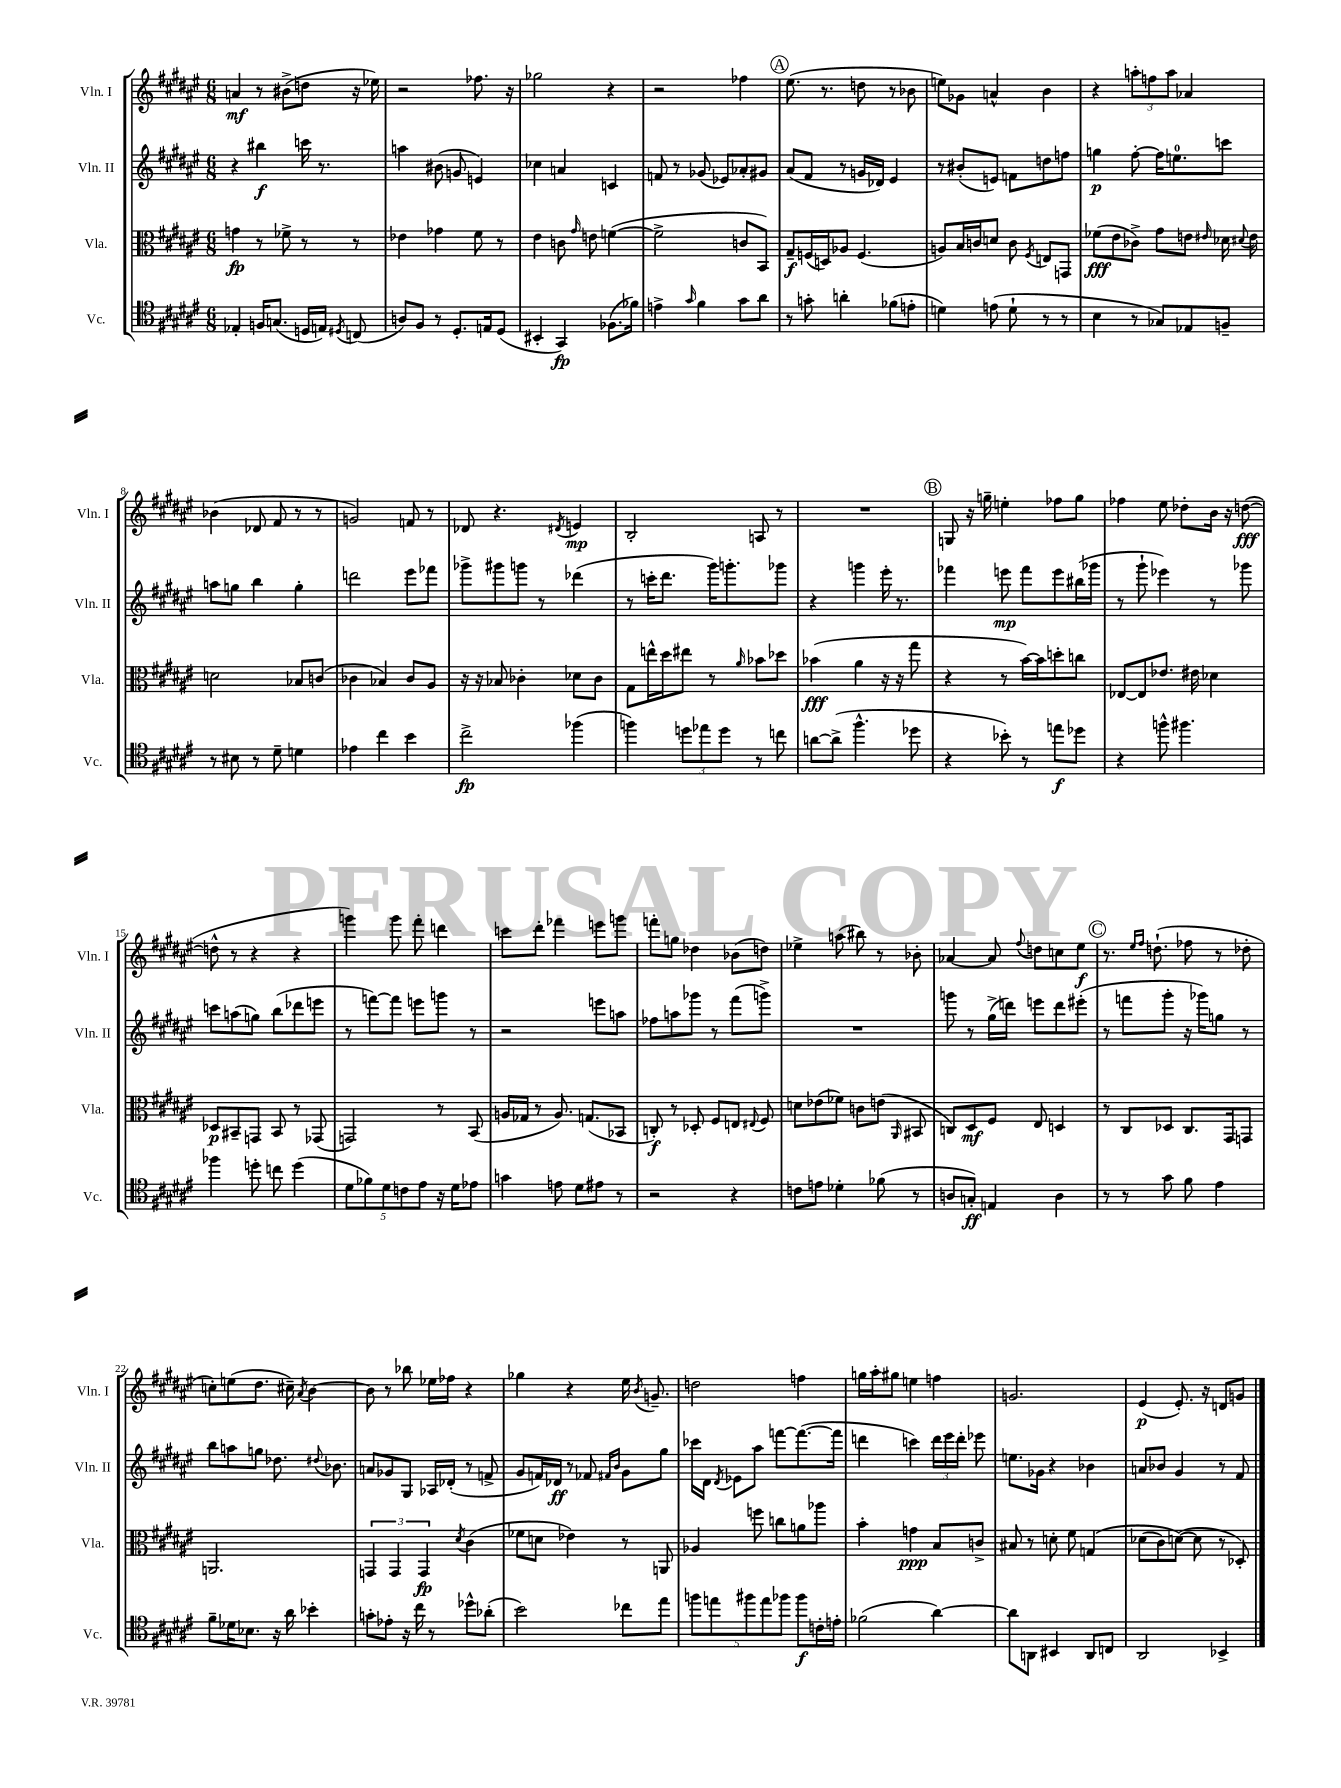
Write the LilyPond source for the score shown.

<<
\new StaffGroup <<
\new Staff = "s0" \with { instrumentName = "Vln. I" shortInstrumentName = "Vln. I" } {
    \clef treble \key fis \major \numericTimeSignature \time 6/8
    \autoBeamOff a'4\mf r8 bis'8[->( d''8] r16 ees''16) |
    r2 fes''8. r16 |
    ges''2 r4 |
    r2 fes''4 |
    \mark \markup { \circle "A" } eis''8.( r8. d''8 r8 bes'8 |
    e''8[) ges'8] a'4-^ b'4 |
    r4 \tuplet 3/2 { a''8[-. f''8 a''8] } aes'4 |
    bes'4( des'8 fis'8 r8 r8 |
    g'2) f'8 r8 |
    des'8 r4. \acciaccatura { dis'8 } e'4\mp |
    b2-. a8 r8 |
    R2. |
    \mark \markup { \circle "B" } g8 r16 g''16-- e''4-. fes''8[ g''8] |
    fes''4 eis''8 des''8[-. b'16] r16 d''8~\fff( |
    d''8-^ r8 r4 r4 |
    g'''4) g'''8 fis'''8-. d'''4 |
    c'''8[ dis'''8]-. fes'''4 e'''8[ g'''8] |
    f'''8[-. g''8] des''4 bes'8[( d''8]) |
    ees''4-> a''8( bis''8) r8 bes'8-. |
    aes'4~ aes'8 \appoggiatura { fis''8 } d''8[ c''8 eis''8]\f |
    \mark \markup { \circle "C" } r8. \grace { eis''16[ fis''16] } d''8.-!( fes''8 r8 des''8-. |
    c''8[-.) e''8( dis''8.] cis''16--) \acciaccatura { ais'8 } b'4~ |
    b'8 r8 bes''8 ees''16[ fes''16] r4 |
    ges''4 r4 eis''16 \acciaccatura { b'8 } g'8.-- |
    d''2 f''4 |
    g''16[ ais''16-. gis''8] e''4 f''4 |
    g'2. |
    eis'4\p( eis'8.-.) r16 d'8[ g'8] \bar "|." |
}
\new Staff = "s1" \with { instrumentName = "Vln. II" shortInstrumentName = "Vln. II" } {
    \clef treble \key fis \major \numericTimeSignature \time 6/8
    \autoBeamOff r4 bis''4\f c'''16 r8. |
    a''4 bis'8( g'8 e'4) |
    ces''4 a'4 c'4 |
    f'8 r8 ges'8( ees'8[) aes'8-. gis'8] |
    \mark \markup { \circle "A" } ais'8[( fis'8] r8 g'16[ des'16]) eis'4 |
    r8 bis'8[-.( e'8]) f'8[ d''8 f''8] |
    g''4\p fis''8~-. fis''16[ e''8.-0 c'''8] |
    a''8[ g''8] b''4 g''4-. |
    d'''2 eis'''8[ fes'''8] |
    ges'''8[-> gis'''8 g'''8] r8 des'''4( |
    r8 c'''16[-. dis'''8.] gis'''16[) g'''8.-. ges'''8] |
    r4 g'''4 eis'''16-. r8. |
    \mark \markup { \circle "B" } fes'''4 e'''8\mp fes'''8[ e'''8 bis''16( ges'''16] |
    r8 gis'''8-! ees'''4) r8 ges'''8 |
    c'''8[ a''8( g''8]) b''8[( des'''8 e'''8] |
    r8 f'''8[~) f'''8] e'''8[ g'''8] r8 |
    r2 e'''8[ a''8] |
    fes''8[ a''8 ges'''8] r8 fis'''8[( g'''8]->) |
    R2. |
    g'''8 r8 gis''16[->( d'''16]) e'''8[ d'''8 eis'''8]-.( |
    \mark \markup { \circle "C" } r8 f'''8[ gis'''8]-. r16 ges'''16[) g''8] r8 |
    b''8[ a''8 g''8] des''8. \appoggiatura { dis''8 } bes'8. |
    a'8[ ges'8 gis8] aes16[ des'16]-.( r8 f'8-> |
    gis'8[ f'16) des'16]\ff r8 fes'8 \grace { fis'16[ b'16] } gis'8[ gis''8] |
    ces'''16[ dis'16] \acciaccatura { dis'8 } ees'8[ ais''8] f'''8[~ f'''8.~( f'''16] |
    d'''4 c'''4) \tuplet 3/2 { d'''16[ eis'''16 d'''16]-. } ees'''8 |
    e''8.[ ges'16] r4 bes'4 |
    a'8[ bes'8] gis'4 r8 fis'8 \bar "|." |
}
\new Staff = "s2" \with { instrumentName = "Vla." shortInstrumentName = "Vla." } {
    \clef alto \key fis \major \numericTimeSignature \time 6/8
    \autoBeamOff g'4\fp r8 fes'8-> r8 r8 |
    ees'4 ges'4 fis'8 r8 |
    eis'4 c'8 \grace { gis'16 } e'8 f'4~( |
    f'2-> c'8[ b,8]) |
    \mark \markup { \circle "A" } gis8[--\f f16( d16) aes8] f4.( |
    a8[) b16 c'16 d'8] c'8 \acciaccatura { fis8 } e8[ g,8] |
    fes'8[\fff( eis'8 ces'8]->) gis'8[ e'8] \grace { eis'16 } des'16 \appoggiatura { dis'8 } eis'16 |
    d'2 bes8[ c'8]( |
    ces'4 bes4) ces'8[ ais8] |
    r16 r16 bes8 ces'4-. des'8[ ces'8] |
    gis8[ e''16-^ dis''16 eis''8] r8 \grace { ais'16 } bes'8[ des''8] |
    bes'4\fff( ais'4 r16 r16 gis''8 |
    \mark \markup { \circle "B" } r4 r8 b'16[~) b'16 d''8-. c''8] |
    ees8[~ ees8 ees'8.] eis'16 des'4 |
    des8[\p bis,8-- g,8] bis,8 r8 ges,8( |
    g,2) r8 b,8( |
    a16[ ges16] r8 a8.) g8.[( bes,8] |
    c8-.\f) r8 des8-. fis8[ e8] \appoggiatura { eis8 } fis8 |
    d'8[ ees'8( fes'8]) c'8[ e'8]( \grace { ais,16 } bis,8 |
    c8[) dis8\mf fis8] eis8 d4 |
    \mark \markup { \circle "C" } r8 cis8[ des8] cis8.[ gis,16 g,8] |
    a,2. |
    \tuplet 3/2 { g,4 g,4 g,4\fp } \acciaccatura { dis'8 } cis'4( |
    fes'8[ d'8] ees'4) r8 a,8 |
    aes4 f''8 c''8[ a'8 aes''8] |
    b'4-. g'4\ppp b8[ c'8]-> |
    bis8 r8 d'8-. fis'8 g4\( |
    des'8[( cis'8) d'8]~(\) d'8 r8 des8-.) \bar "|." |
}
\new Staff = "s3" \with { instrumentName = "Vc." shortInstrumentName = "Vc." } {
    \clef tenor \key fis \major \numericTimeSignature \time 6/8
    \autoBeamOff ees4-. f16[ g8.]( d16[ e16]) \acciaccatura { dis8 } c8( |
    a8[) fis8] r8 dis8.[-. e16 dis8]( |
    bis,4-. gis,4\fp) fes8.[( fes'16]) |
    e'4-> \grace { gis'16 } fis'4 gis'8[ ais'8] |
    \mark \markup { \circle "A" } r8 g'8-. a'4-. fes'8[( e'8]-. |
    d'4) e'8( d'8-! r8 r8 |
    b4 r8 ges8[) ees8 f8]-- |
    r8 bis8 r8 dis'8-- d'4 |
    ees'4 cis''4 b'4 |
    cis''2->\fp fes''4( |
    f''4) \tuplet 3/2 { d''8[ ees''8 d''8] } r8 c''8 |
    a'8[~ a'8]->( fis''4.-^ des''8 |
    \mark \markup { \circle "B" } r4 bes'8-.) r8 e''8[\f des''8] |
    r4 f''8-^ fis''4. |
    fes''4 d''8-. c''8 d''4( |
    \tuplet 5/4 { dis'8[ fes'8) dis'8 c'8 eis'8] } r16 dis'16[ ees'8] |
    g'4 e'8 dis'8[ eis'8] r8 |
    r2 r4 |
    c'8[ e'8] des'4-. fes'8( r8 |
    a8[ g8]-.\ff) e4 a4 |
    \mark \markup { \circle "C" } r8 r8 gis'8 fis'8 eis'4 |
    fis'8[-- des'16 bes8.] r16 ais'16 bes'4-. |
    g'8[-. ees'8]-. r16 cis''16 r8 des''8[-^ aes'8]-.( |
    b'2) ces''8[ eis''8] |
    \tuplet 5/4 { f''8[ e''8 fis''8 e''8 fes''8] } fes''8[\f c'16-. e'16]-. |
    fes'2( ais'4~) |
    ais'8[ a,8] bis,4 a,8[ c8] |
    ais,2 bes,4-> \bar "|." |
}
>>
>>
